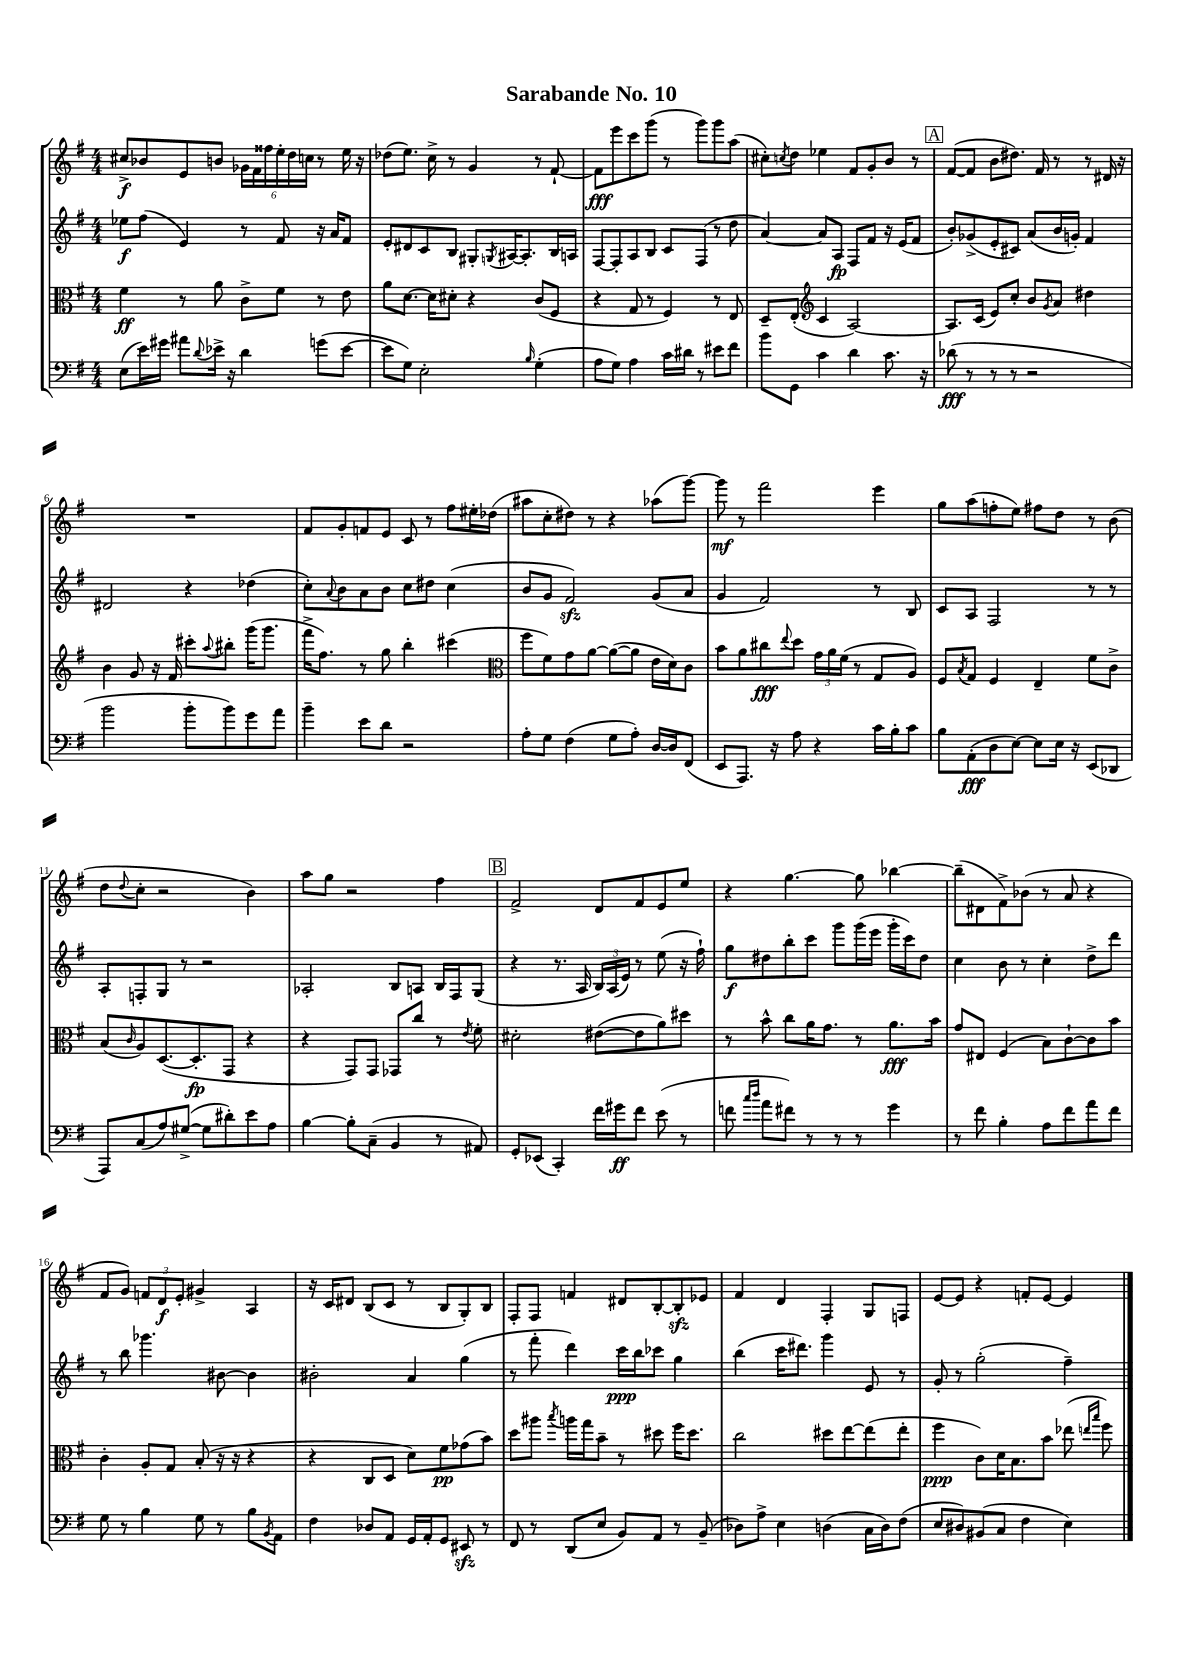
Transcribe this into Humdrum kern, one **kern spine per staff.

**kern	**kern	**kern	**kern
*staff4	*staff3	*staff2	*staff1
*clefF4	*clefC3	*clefG2	*clefG2
*k[f#]	*k[f#]	*k[f#]	*k[f#]
*M4/4	*M4/4	*M4/4	*M4/4
(8E	4f#	8ee-	8cc#^
16e)	.	(8ff#	8b-
16g#	.	.	.
8a#	8r	4e)	8e
8qqd	.	.	.
16e-^	8a	.	8b
16r	.	.	.
4d	8c^	8r	24g-
.	.	.	24f#
.	.	.	24ff##
.	8f#	8f#	24ee'
.	.	.	24dd
.	.	.	24cc
(8g	8r	16r	8r
.	.	16a	.
[8e-	8e	8f#	16ee
.	.	.	16r
=	=	=	=
8e-]	8a	8e'	(8dd-
8G)	[8.d	8d#	8.ee)
2E'	.	8c	.
.	16d]	.	16cc^
.	8d#'	8B	8r
.	4r	8G#'	4g
.	.	8qG	.
.	.	[16A#	.
.	.	8.A#']	.
16qqB	.	.	.
(4G'	(8c	.	8r
.	8F#	16B	[8f#`
.	.	16A	.
=	=	=	=
8A	4r	[8F#	8f#]
8G)	.	8F#']	8eee
4A	8G	8A	8ccc
.	8r	8B	(8ggg
16c	4F#)	8c	8r
16d#	.	.	.
8r	.	(8F#	8ggg)
8e#	8r	8r	8ggg
8f#	8E	8dd	(8aa
=	=	=	=
8b	8D~	[4a)	8cc#')
.	.	.	8qcc
8GG	(8E'	.	8dd
*	*clefG2	*	*
4c	4c	8a]	4ee-
.	.	8A	.
4d	[2A)	8F#	8f#
.	.	8f#	8g'
8.c	.	16r	8b
.	.	(16e	.
.	.	8f#	8r
16r	.	.	.
=	=	=	=
(8d-	8.A]	8b')	([8f#
8r	.	(8g-^	8f#]
.	(16c	.	.
8r	8e)	8e'	8b
8r	8cc'	8c#)	8.dd#)
2r	8b	(8a	.
.	.	.	16f#
.	8qg	.	.
.	8a	16b	8r
.	.	16g')	.
.	4dd#	4f#	8r
.	.	.	16d#
.	.	.	16r
=	=	=	=
2b	4b	2d#	1r
.	8g	.	.
.	16r	.	.
.	16f#	.	.
8b'	8ccc#'	4r	.
.	8qqaa	.	.
8b)	8bb#'	.	.
8g	(16ggg	(4dd-	.
.	8.ggg	.	.
8a	.	.	.
=	=	=	=
4b~	16fff#^	8cc')	8f#
.	8.ff#)	.	.
.	.	8qqa	.
.	.	8b	8g'
8e	8r	8a	8f
8d	8gg	8b	8e
2r	4bb'	8cc	8c
.	.	8dd#	8r
.	(4ccc#	(4cc	8ff#
.	.	.	16ee#'
.	.	.	(16dd-
=	=	=	=
*	*clefC3	*	*
8A'	8ff#	8b	8aa#
8G	8f#)	8g	8cc'
(4F#	8g	2f#)	8dd#)
.	[8a	.	8r
8G	(8a_	.	4r
8A')	8a]	.	.
[16D	16e	(8g	(8aa-
16D]	16d)	.	.
(8FF#	8c	8a	[8ggg)
=	=	=	=
8EE	8b	4g	8ggg]
8.AAA)	8a	.	8r
.	8cc#	2f#)	2fff#
16r	.	.	.
.	8qqee	.	.
8A	8dd	.	.
4r	24g	.	.
.	24a	.	.
.	(24f#	.	.
.	8r	.	.
16c	8G	8r	4eee
16B'	.	.	.
8c	8A)	8B	.
=	=	=	=
8B	8F#	8c	8gg
.	8qB	.	.
(8AA'	8G	8A	(8aa
8D	4F#	2F#	8ff'
[8E)	.	.	8ee)
8E]	4E~	.	8ff#
16E	.	.	8dd
16r	.	.	.
(8EE	8f#	8r	8r
8DD-	8c^	8r	(8b
=	=	=	=
8AAA)	(8B	8A'	8dd
.	16qqc	.	8qqdd
(8C	8A)	8F'	8cc'
8A)	([8.D	8G	2r
([8G#^	.	8r	.
.	8.D']	.	.
8G#]	.	2r	.
8d#')	8GG	.	.
8e	4r	.	4b)
8A	.	.	.
=	=	=	=
[4B	4r	2A-'	8aa
.	.	.	8gg
8B']	8GG)	.	2r
(8C~	8GG	.	.
4BB	8GG-	8B	.
.	8cc	8A	.
8r	8r	16B	4ff#
.	.	16F#	.
.	8qe	.	.
8AA#)	8f#'	(8G	.
=	=	=	=
8GG'	2d#'	4r	2f#^
(8EE-	.	.	.
4CC')	.	8.r	.
.	.	16A	.
16f#	([8e#	24B)	8d
.	.	(24A	.
16g#	.	.	.
.	.	24e)	.
8f#	8e#]	8r	8f#
(8e	8a)	(8ee	8e
8r	8dd#	16r	8ee
.	.	16ff#`)	.
=	=	=	=
8f	8r	8gg	4r
16qqcc	.	.	.
16qqdd	.	.	.
8a	8b^^	8dd#	.
8f#)	8cc	8bb'	[4.gg
8r	16a	8ccc	.
.	8.g	.	.
8r	.	8ggg	.
8r	8r	(16ggg	8gg]
.	.	16eee	.
4g	8.a	16ggg'	[4bb-
.	.	16ccc)	.
.	.	8dd#	.
.	16b	.	.
=	=	=	=
8r	8g	4cc	(8bb-~]
8f#	8E#	.	8d#
4B'	(4F#	8b	8f#^)
.	.	8r	(8b-
8A	8B)	4cc'	8r
8f#	[8c`	.	8a
8a	8c]	8dd^	4r
8f#	8b	8ddd	.
=	=	=	=
8G	4c'	8r	8f#
8r	.	8bb	8g)
4B	8A'	4.ggg-	12f
.	.	.	12d
.	8G	.	.
.	.	.	12e'
8G	(8B'	.	4g#^
8r	16r	[8b#	.
.	16r	.	.
8B	4r	4b#]	4A
8qBB	.	.	.
8AA	.	.	.
=	=	=	=
4F#	4r	2b#'	16r
.	.	.	16c
.	.	.	8d#
8D-	8C	.	(8B
8AA	8D	.	8c
16GG	8d)	4a	8r
16AA'	.	.	.
8GG	8f#	.	8B
8EE#	(8g-	(4gg	8G')
8r	8b)	.	8B
=	=	=	=
8FF#	8dd	8r	8F#'
8r	8aa#	8fff#'	8F#
.	8qbb	.	.
(8DD	16aa	4ddd)	4f
.	16gg	.	.
8E	8b~	.	.
8BB)	8r	16ccc	8d#
.	.	16bb	.
8AA	8dd#	8ccc-	[8B'
8r	16ff#	4gg	8B']
.	8.dd#	.	.
(8BB~	.	.	8e-
=	=	=	=
8D-)	2cc	(4bb	4f#
8A^	.	.	.
4E	.	16ccc	4d
.	.	8.ddd#)	.
(4D	8dd#	4ggg	4F#'
.	[8ee	.	.
16C	(8ee]	8e	8G
16D)	.	.	.
(8F#	8ee'	8r	8F
=	=	=	=
8E	4ff#	8g'	[8e
8D#)	.	8r	8e]
(8BB#	8c)	(2gg'	4r
8C	16d	.	.
.	8.B	.	.
4F#	.	.	8f'
.	8b	.	[8e
4E)	(8ee-	4ff#~)	4e]
.	16qqee	.	.
.	16qqbb	.	.
.	8ff#)	.	.
==	==	==	==
*-	*-	*-	*-
